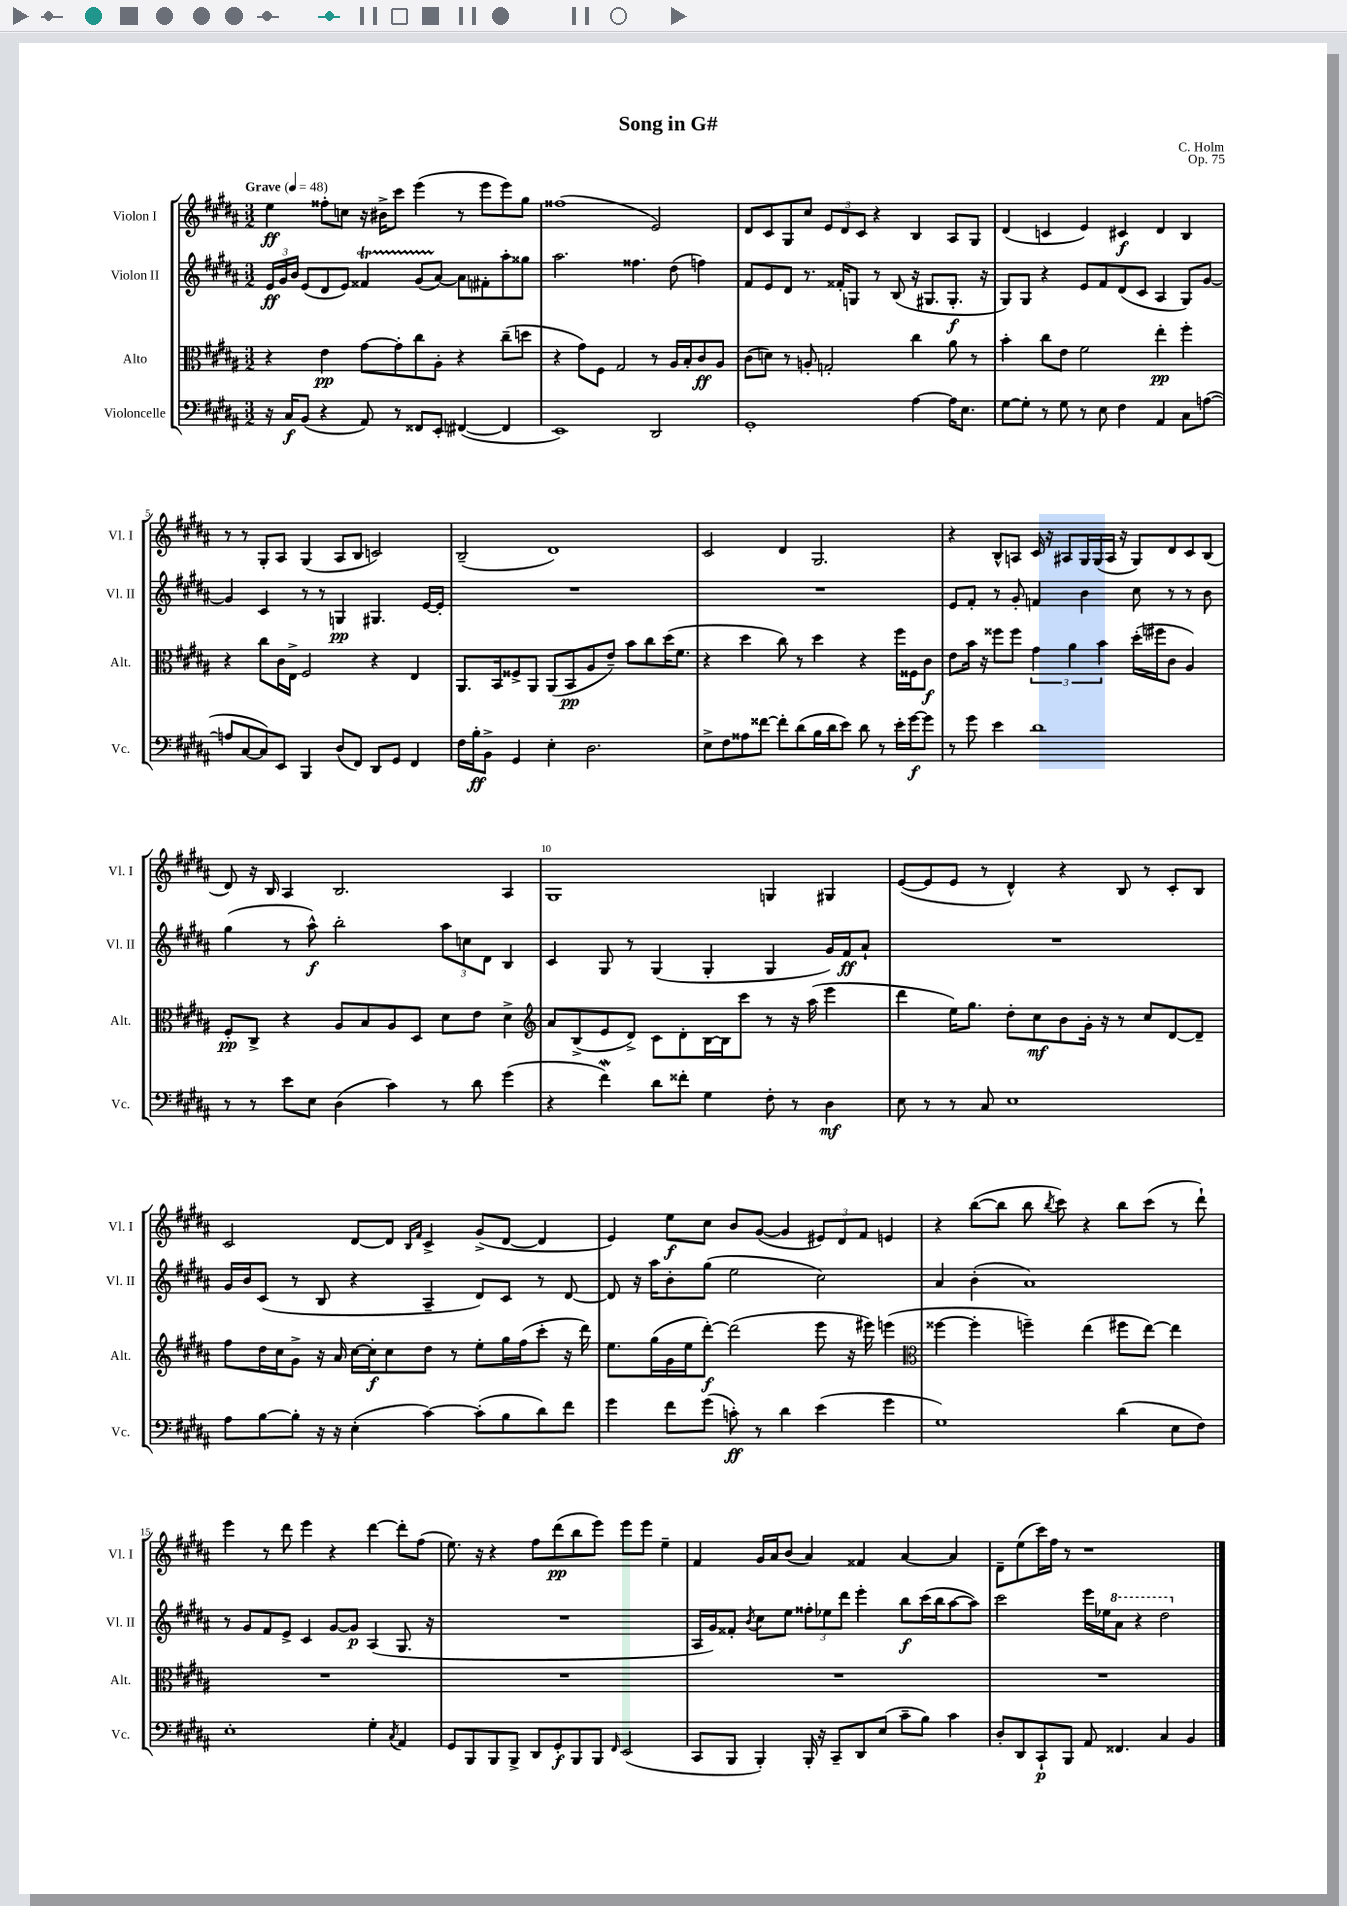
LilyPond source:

\header { title = "Song in G#" composer = "C. Holm" opus = "Op. 75" }
<<
\new StaffGroup <<
\new Staff = "s0" \with { instrumentName = "Violon I" shortInstrumentName = "Vl. I" } {
    \clef treble \key b \major \numericTimeSignature \time 3/2 \tempo "Grave" 4 = 48
    \autoBeamOff e''4\ff fisis''8[-. c''8] r16 bis'16[-> cis'''8] e'''4( r8 e'''8[ e'''8) gis''8] |
    fisis''1( e'2) |
    dis'8[ cis'8 gis8 cis''8] \tuplet 3/2 { e'8[ dis'8 cis'8] } r4 b4 ais8[ gis8] |
    dis'4( c'4 e'4) cis'4\f dis'4 b4 |
    r8 r8 gis8[-. ais8] gis4( ais8[ b8] c'2) |
    b2--( dis'1) |
    cis'2 dis'4 gis2. |
    r4 b8[-^ a8] cis'16 r16 ais8[ gis16 gis16( ais16] r16 gis8[) dis'8 cis'8 b8]( |
    dis'8) r16 b16 ais4 b2. ais4 |
    gis1 g4 gis4 |
    e'8[~( e'8 e'8] r8 dis'4-^) r4 b8 r8 cis'8[-. b8] |
    cis'2 dis'8[~ dis'8] \grace { b16[ fis'16] } cis'4-> gis'8[->( dis'8]~ dis'4 |
    e'4) e''8[\f cis''8] b'8[ gis'8]~( gis'4 \tuplet 3/2 { eis'8[) dis'8 fis'8] } e'4 |
    r4 b''8[~( b''8] b''8 \acciaccatura { b''8 } cis'''8) r4 b''8[ cis'''8]( r8 dis'''8-!) |
    e'''4 r8 dis'''8 e'''4 r4 dis'''4~ dis'''8[-. fis''8]( |
    e''8.) r16 r4 fis''8[ dis'''8\pp( b''8 e'''8]) e'''8[ e'''8] e''4-- |
    fis'4 gis'16[ ais'16 b'8]( ais'4) fisis'4 ais'4~ ais'4 |
    dis'8[-- e''8( cis'''16) fis''16] r8 r1 \bar "|." |
}
\new Staff = "s1" \with { instrumentName = "Violon II" shortInstrumentName = "Vl. II" } {
    \clef treble \key b \major \numericTimeSignature \time 3/2
    \autoBeamOff \tuplet 3/2 { e'16[\ff gis'16 b'16] } e'8[( dis'8 e'8]) fisis'4\startTrillSpan gis'8[( ais'8]~\stopTrillSpan) ais'8[ fis'8-. ais''8-. gisis''8] |
    ais''2. fisis''4. dis''8( f''4) |
    fis'8[ e'8 dis'8] r8. fisis'16[-. g8] r8 b8( r16 gis8.[ gis8.]-.\f r16 |
    gis8[) gis8] r4 e'8[ fis'8 dis'8( cis'8] ais4 gis8[) gis'8]~ |
    gis'4 cis'4 r8 r8 g4\pp gis4. e'16[~ e'16]-. |
    R1. |
    R1. |
    e'8[ fis'8]-. r8 gis'8-. f'4 b'4 cis''8 r8 r8 b'8 |
    gis''4( r8 ais''8-^\f) b''2-. \tuplet 3/2 { ais''8[ c''8 dis'8] } b4 |
    cis'4 gis8 r8 gis4( gis4-. gis4 gis'16[) fis'16\ff ais'8]-! |
    R1. |
    gis'16[ b'16 cis'8]( r8 b8 r4 ais4-- dis'8[) cis'8] r8 dis'8~ |
    dis'8 r16 ais''16[ b'8-. gis''8]( e''2 cis''2) |
    ais'4 b'4-.( ais'1) |
    r8 gis'8[ fis'8 e'8]-> cis'4 gis'8[~ gis'8]\p ais4( gis8. r16 |
    R1. |
    ais16[ gis'16) fisis'8]-. \acciaccatura { b'8 } cis''8[ e''8] \tuplet 3/2 { fisis''8[-. ees''8 dis'''8] } e'''4-. b''8[\f cis'''16( b''16 ais''8~ ais''8]) |
    cis'''2 e'''16[ ees''16 \ottava #1 ais''8] r4 dis'''2 \ottava #0 \bar "|." |
}
\new Staff = "s2" \with { instrumentName = "Alto" shortInstrumentName = "Alt." } {
    \clef alto \key b \major \numericTimeSignature \time 3/2
    \autoBeamOff r4 e'4\pp gis'8[~ gis'8-. cis''8 ais8]-. r4 cis''8[--( d''8] |
    r4 gis'8[) fis8] gis2 r8 ais16[ b16-. cis'8\ff ais8] |
    cis'8[( d'8]) r8 a8-. g2-. cis''4 ais'8 r8 |
    b'4-. cis''8[ e'8] fis'2 e''4-.\pp fis''4-. |
    r4 cis''8[ cis'16 e16]-> fis2 r4 e4 |
    ais,8.[ b,16 fisis8-> ais,8] ais,8[( b,8\pp ais8 e'8]--) b'8[ cis''8 dis''16( fis'8.] |
    r4 dis''4 cis''8) r8 dis''4 r4 fis''16[ fisis16 cis'8]\f |
    e'8[ b'16] r16 fisis''8[ fisis''8] \tuplet 3/2 { gis'4 ais'4 b'4 } dis''16[-.( fis''16 cis'8] ais4) |
    fis8[-.\pp cis8]-> r4 ais8[ b8 ais8 dis8] dis'8[ e'8] dis'4-> |
    \clef treble ais'8[ b8->( e'8 dis'8]->) cis'8[ dis'8-. b16~ b16 cis'''8] r8 r16 ais''16( e'''4 |
    dis'''4 e''16[) gis''8.] dis''8[-. cis''8\mf b'8 gis'16]-. r16 r8 cis''8[ dis'8~ dis'8]-- |
    fis''8[ dis''16 cis''16 gis'8]-> r16 ais'16 cis''16[~ cis''16-.\f cis''8 dis''8] r8 e''8[-. gis''16 fis''16( cis'''8]-. r16 dis'''16) |
    e''8.[ gis''16( gis'16 e''16 dis'''8]~-.\f) dis'''2( e'''8 r16 eis'''16) e'''4( |
    \clef alto fisis''4~ fisis''4-. f''4--) e''4( fis''8[ e''8]~) e''4 |
    R1. |
    R1. |
    R1. |
    R1. \bar "|." |
}
\new Staff = "s3" \with { instrumentName = "Violoncelle" shortInstrumentName = "Vc." } {
    \clef bass \key b \major \numericTimeSignature \time 3/2
    \autoBeamOff r16 cis16[\f b,8]( r4 ais,8) r8 fisis,8[ e,8]-. fis,4~( fis,4 |
    e,1) dis,2 |
    gis,1-. ais4~ ais16[ e8.] |
    gis8[~ gis8]-. r8 gis8 r8 e8 fis4 ais,4 cis8[ a8]~( |
    a8[ cis8~ cis8) e,8] b,,4 dis8[( fis,8]) dis,8[ gis,8] fis,4 |
    fis16[ b16-.\ff b,8]-> gis,4 e4-. dis2. |
    e8[-> fis8 aisis8 fisis'8]~ fisis'8[-. dis'8( b16 dis'16 e'8]) dis'8 r8 e'16[-. gis'16~\f gis'8] |
    r8 gis'8 e'4 dis'1 |
    r8 r8 e'8[ e8] dis4( cis'4) r8 dis'8 gis'4( |
    r4 fis'4\mordent) dis'8[ fisis'8]-. gis4 fis8-. r8 dis4\mf |
    e8 r8 r8 cis8 e1 |
    ais8[ b8~ b8]-. r16 r16 e4-.( cis'4~) cis'8[-.( b8 dis'8) fis'8] |
    gis'4 fis'8[ gis'8]( c'8-.\ff) r8 dis'4 e'4( gis'4 |
    gis1) dis'4( e8[ fis8]) |
    e1-. gis4-. \acciaccatura { cis8 } ais,4 |
    gis,8[ b,,8 b,,8 b,,8]-> dis,8[ gis,8-.\f b,,8 b,,8] \grace { fis,16 } e,2( |
    cis,8[ b,,8] b,,4-.) b,,16-. r16 cis,8[-- dis,8 e8]( cis'8[-- b8]) cis'4 |
    dis8[-. dis,8 cis,8-!\p b,,8] ais,8 fisis,4. cis4 b,4 \bar "|." |
}
>>
>>
\layout { \context { \Score \override BarNumber.break-visibility = ##(#f #t #t) barNumberVisibility = #(every-nth-bar-number-visible 5) } }
